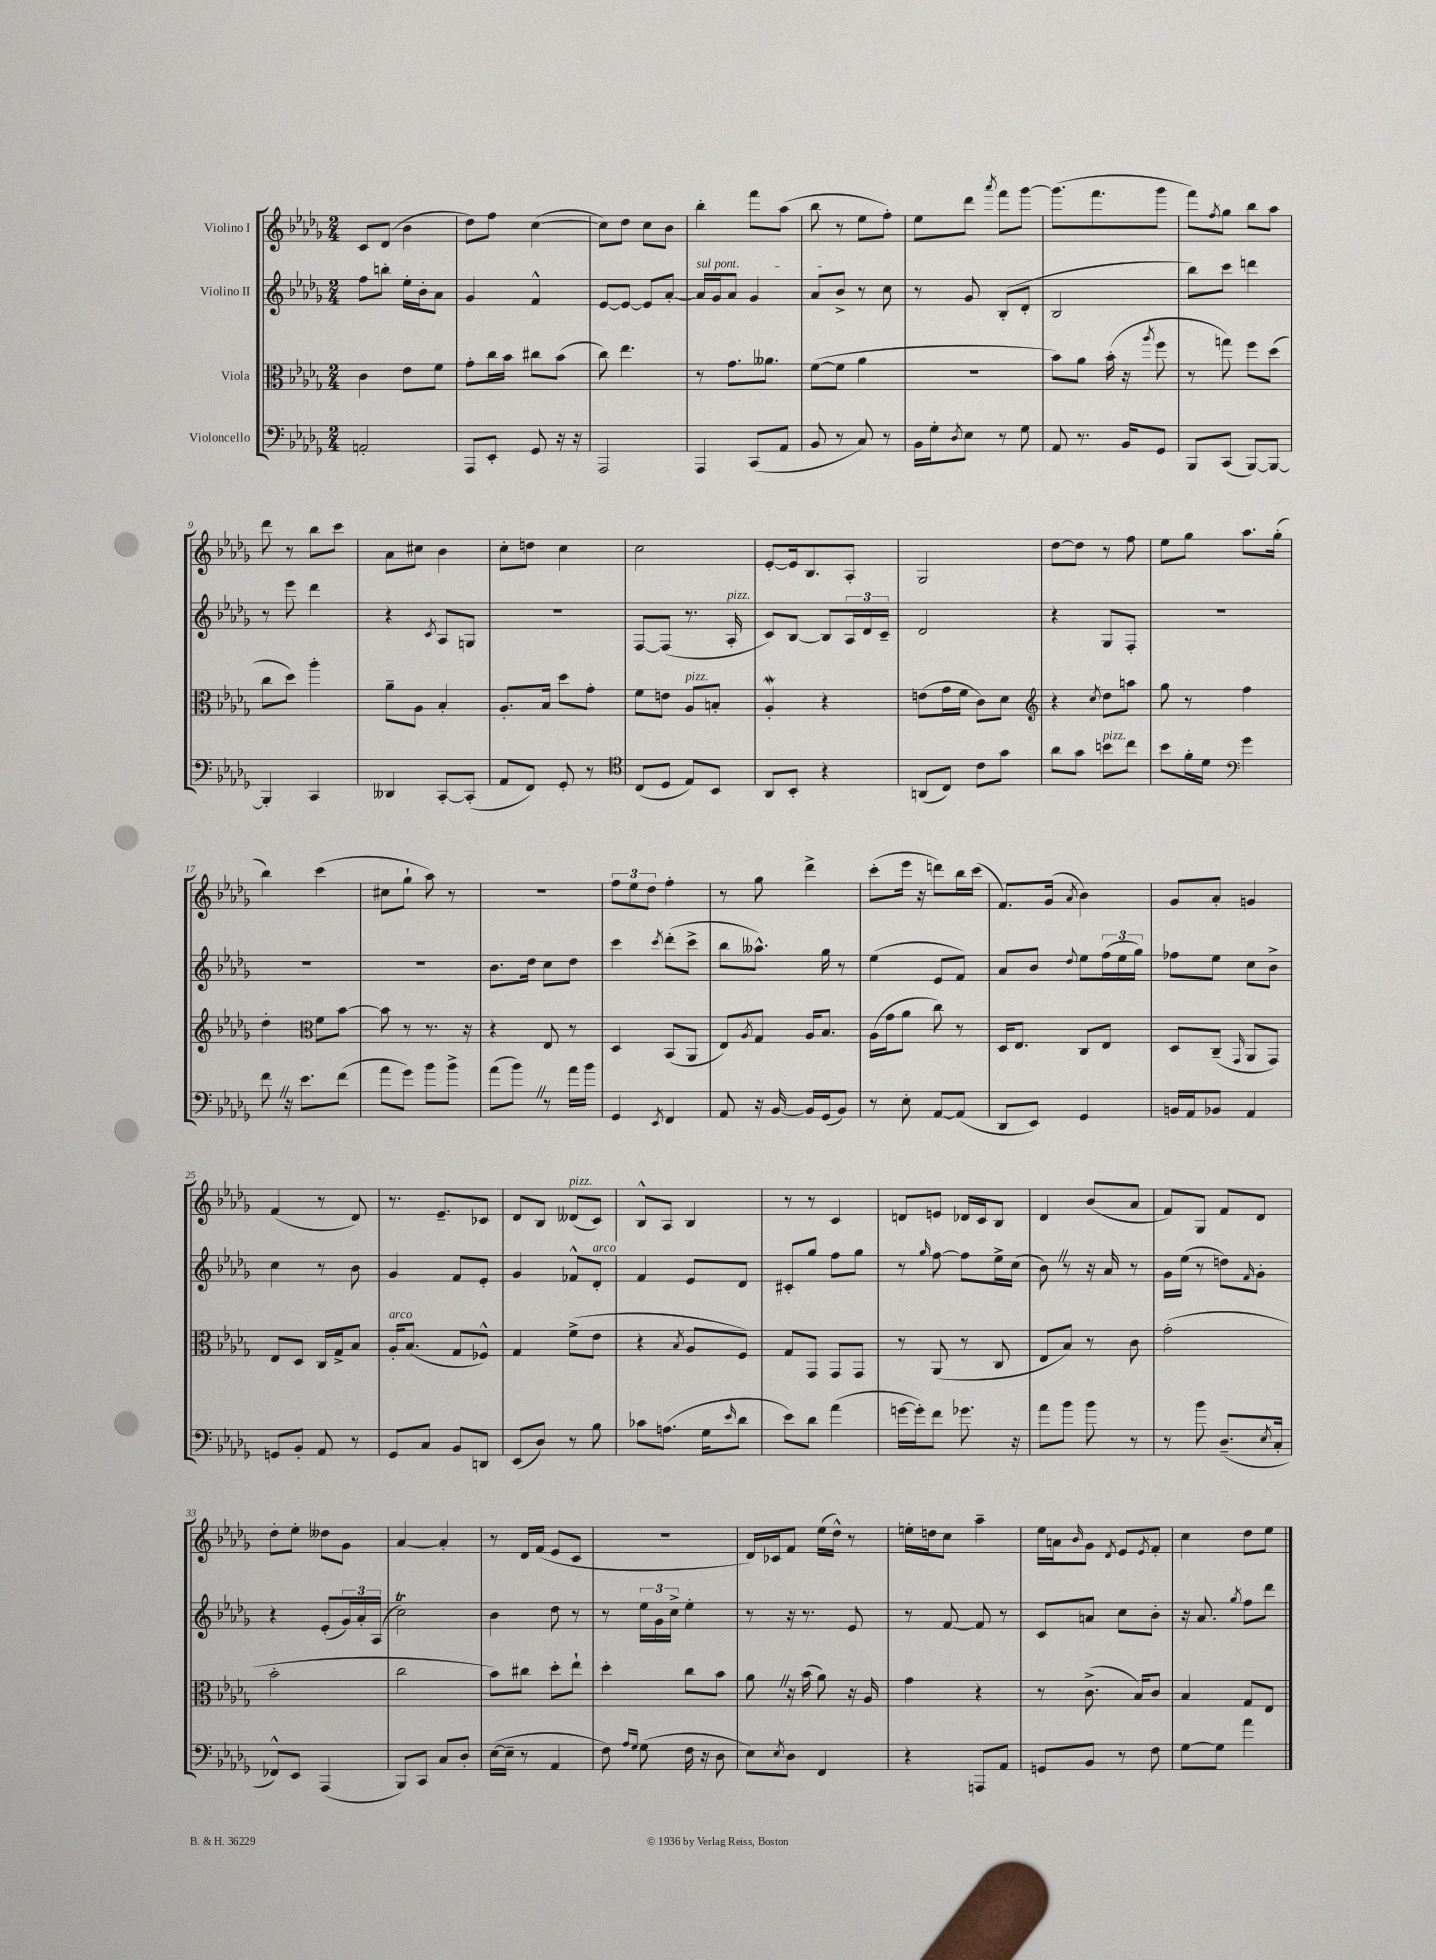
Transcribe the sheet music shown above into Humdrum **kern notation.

**kern	**kern	**kern	**kern
*staff4	*staff3	*staff2	*staff1
*clefF4	*clefC3	*clefG2	*clefG2
*k[b-e-a-d-g-]	*k[b-e-a-d-g-]	*k[b-e-a-d-g-]	*k[b-e-a-d-g-]
*M2/4	*M2/4	*M2/4	*M2/4
2AA'	4c	8ff	8c
.	.	8bb'	(8d-
.	8e-	16ee-'	4b-
.	.	16b-'	.
.	8f	8a-	.
=	=	=	=
8AAA-	8g-'	4g-	8dd-)
8EE-'	16cc	.	8ff
.	16b-	.	.
8GG-	8cc#	4f^^	([4cc
16r	(8b-	.	.
16r	.	.	.
=	=	=	=
2AAA-	8cc)	[8e-	8cc])
.	4.ee-	8e-_	8dd-
.	.	8e-]	8cc
.	.	[8a-'	8b-
=	=	=	=
4AAA-	8r	16a-]	4bb-'
.	.	16g-	.
.	8.g-	8a-	.
(8CC	.	4g-	8fff
.	8.a--	.	.
8AA-	.	.	(8aa-
=	=	=	=
8BB-	([8f	8a-	8bb-
8r	8f]	8b-^	8r
8C)	4a-	8r	8ee-
8r	.	8cc	8ff')
=	=	=	=
16BB-	2r	8r	8ee-
16G-'	.	.	.
8qD-	.	.	.
8E-	.	8g-	8ddd-
.	.	.	8qaaa-
8r	.	(8B-'	8fff
8G-	.	8d-'	[8ggg-
=	=	=	=
8AA-	8b-)	2B-	(8.ggg-]
8.r	8a-	.	.
.	.	.	8.fff
.	(16b-'	.	.
16BB-	16r	.	.
.	8qaa-	.	.
8GG-	8ff	.	8ggg-
=	=	=	=
8BBB-	8r	8bb-)	8fff)
.	.	.	8qff
(8CC	8gg)	8ccc	8gg-
[8BBB-)	8ff	4ddd	8bb-
8BBB-_	(8dd-	.	8aa-
=	=	=	=
4BBB-']	8cc	8r	8ddd-
.	8dd-)	8eee-	8r
4CC	4aa-'	4ddd-	8bb-
.	.	.	8ccc
=	=	=	=
4DD--	8a-~	4r	8a-
.	8A-	.	8cc#
.	.	8qc	.
[8CC'	4B-'	8A-	4b-
(8CC']	.	8G	.
=	=	=	=
8AA-	8.A-'	2r	8cc'
8FF)	.	.	8dd
.	16B-	.	.
8GG-'	8dd-	.	4cc
8r	8g-'	.	.
=	=	=	=
*clefC4	*	*	*
(8C	8f	[8F	2cc
8D-	8e	(8F]	.
8E-)	8A-	8.r	.
8BB-	8B'	.	.
.	.	16A-'	.
=	=	=	=
8AA-	4A-'	8c)	[8e-'
8BB-'	.	[8B-	16e-]
.	.	.	8.B-
4r	4r	8B-]	.
.	.	24A-	8A-'
.	.	24d-	.
.	.	24c~	.
=	=	=	=
(8AA	(8e	2d-	2G-
8C)	16g-	.	.
.	16f	.	.
8c	8c)	.	.
8g-	8d-	.	.
=	=	=	=
*	*clefG2	*	*
8a-	4r	4r	[8dd-
8g-	.	.	8dd-]
.	8qcc	.	.
8b	8dd-	8G-	8r
8cc	8aa	8F'	8ff
=	=	=	=
8b-	8gg-	2r	8ee-
16f'	8r	.	8gg-
16d-	.	.	.
*clefF4	*	*	*
4g-	4ff	.	8.aa-
.	.	.	(16gg-'
=	=	=	=
8f	4dd-'	2r	4bb-)
16r	.	.	.
8.e-	.	.	.
*	*clefC3	*	*
.	8f	.	(4ccc
(8f	[8b-	.	.
=	=	=	=
8a-	8b-]	2r	8cc#
8g-)	8r	.	8gg-`
8b-	8.r	.	8aa-)
8b-^	.	.	8r
.	16r	.	.
=	=	=	=
(8a-	4r	8.b-	2r
8b-)	.	.	.
.	.	16dd-	.
8r	8E-	8cc	.
16a-	8r	8dd-	.
16b-	.	.	.
=	=	=	=
4GG-	4D-	4ccc	12ff
.	.	.	12ee-
.	.	.	12dd-
8qEE-	.	8qccc	.
4FF	(8BB-	(8ddd-'	4ff'
.	8AA-	8ccc^	.
=	=	=	=
8AA-	8E-)	8bb-	8r
.	8qA-	.	.
16r	8G-	8.aa--^^)	8gg-
[16BB-	.	.	.
16BB-]	16A-	.	4ddd-^
(16GG-	8.B-	16gg-	.
8BB-)	.	8r	.
=	=	=	=
8r	(16A-	(4ee-	(8ccc'
.	16g-	.	.
8E-'	8a-	.	16eee-
.	.	.	16r
[8AA-	8cc)	8e-	8ddd)
(8AA-]	8r	8f)	16bb-
.	.	.	(16ccc
=	=	=	=
8DD-	16D-	8a-	8.f)
.	8.E-	.	.
8EE-)	.	8b-	.
.	.	.	(16g-
.	.	8qqdd-	8qa-
4GG-	8C	8ee-	4b-)
.	8E-	(24ff	.
.	.	24ee-	.
.	.	24gg-)	.
=	=	=	=
16BB	8D-	8ff-	8g-
16AA-	.	.	.
8BB-	(8C~	8ee-	8a-'
.	16qqGG-	.	.
4AA-	8AA-	8cc	4g
.	8GG-)	8b-^	.
=	=	=	=
8GG	8E-	4cc	(4f
8BB-'	8D-	.	.
8AA-	16C	8r	8r
.	16G-^	.	.
8r	8B-	8b-	8d-)
=	=	=	=
8GG-	16A-'	4g-	8.r
.	(8.B-	.	.
8C	.	.	.
.	.	.	8.e-~
8BB-	8G-	8f	.
8DD	8F-^^)	8e-'	8c-
=	=	=	=
(8EE-	4G-	4g-	8d-
8D-)	.	.	8B-
8r	(8f^	8f-^^	(8d--
8B-	8e-	8d-'	8c)
=	=	=	=
8c-	4r	4f	8B-^^
(8.A	.	.	8A-
.	8qB-	.	.
.	8A-	8e-	4B-
16G-	.	.	.
16qqe-	.	.	.
8d-	8F)	8d-	.
=	=	=	=
8e-)	8G-	8c#'	8r
8d-	8GG-	8gg-	8r
(4a-	8GG-	8ff	4c
.	8GG-	8gg-	.
=	=	=	=
[16g	8r	8r	8d
16g'])	.	.	.
.	.	16qqgg-	.
8f	(8AA-	[8ff	8e
8.g-	8r	8ff]	16d-
.	.	.	16c
.	8C	16ee-^	8B-
16r	.	(16cc	.
=	=	=	=
8a-	8E-	8b-)	4d-
8b-	8B-)	8r	.
8b-	8r	16r	(8b-
.	.	16a-	.
8r	8c	8r	8a-
=	=	=	=
8r	(2g-'	16g-	8f)
.	.	(16ee-	.
8b-	.	8r	8G-
(8.D-~	.	8dd)	8f
.	.	16qqf	.
.	.	8g-'	8d-
8qE-	.	.	.
16C'	.	.	.
=	=	=	=
8FF-^^)	2b-'	4r	8dd-'
8EE-	.	.	8ee-'
(4AAA-	.	(8e-'	8dd--
.	.	24g-)	8g-
.	.	24a-'	.
.	.	(24A-	.
=	=	=	=
8BBB-)	2cc	2cc)	[4a-
8CC	.	.	.
8C	.	.	4a-']
8D-'	.	.	.
=	=	=	=
([16E-	8b-)	4b-	8r
16E-~]	.	.	.
8r	8cc#	.	16d-
.	.	.	(16f
4AA-	8dd-'	8dd-	8e-
.	8ee-`	8r	8c
=	=	=	=
8F)	4dd-'	8r	2r
16qqA-	.	.	.
16qqG-	.	.	.
(8G-	.	24ee-	.
.	.	24g-	.
.	.	24cc^	.
16F	8cc	4ee-'	.
16r	.	.	.
8D-	8b-	.	.
=	=	=	=
8E-)	8a-	8r	16d-)
.	.	.	16c-
8qE-	.	.	.
8D-	16r	16r	8f
.	(16b-	8.r	.
4FF	8a-)	.	(16ee-
.	.	.	16dd-^^)
.	16r	8e-	8r
.	16A-	.	.
=	=	=	=
4r	4g-	8r	16ee'
.	.	.	16dd
.	.	[8f	8cc
8AAA	4r	8f]	4aa-~
8AA-	.	8r	.
=	=	=	=
8GG	8r	8c	16ee-
.	.	.	16a
.	.	.	16qqb-
8BB-	(8.c^	8a	8g-
.	.	.	8qd-
8r	.	8cc	8e-
.	16B-)	.	.
.	.	.	8qe-
8F	8c	8b-'	8f'
=	=	=	=
[8G-	4B-	16r	4cc
.	.	8.a-	.
8G-]	.	.	.
.	.	8qgg-	.
4a-	8G-	8ff	8dd-
.	8E-	8ddd-	8ee-
==	==	==	==
*-	*-	*-	*-
